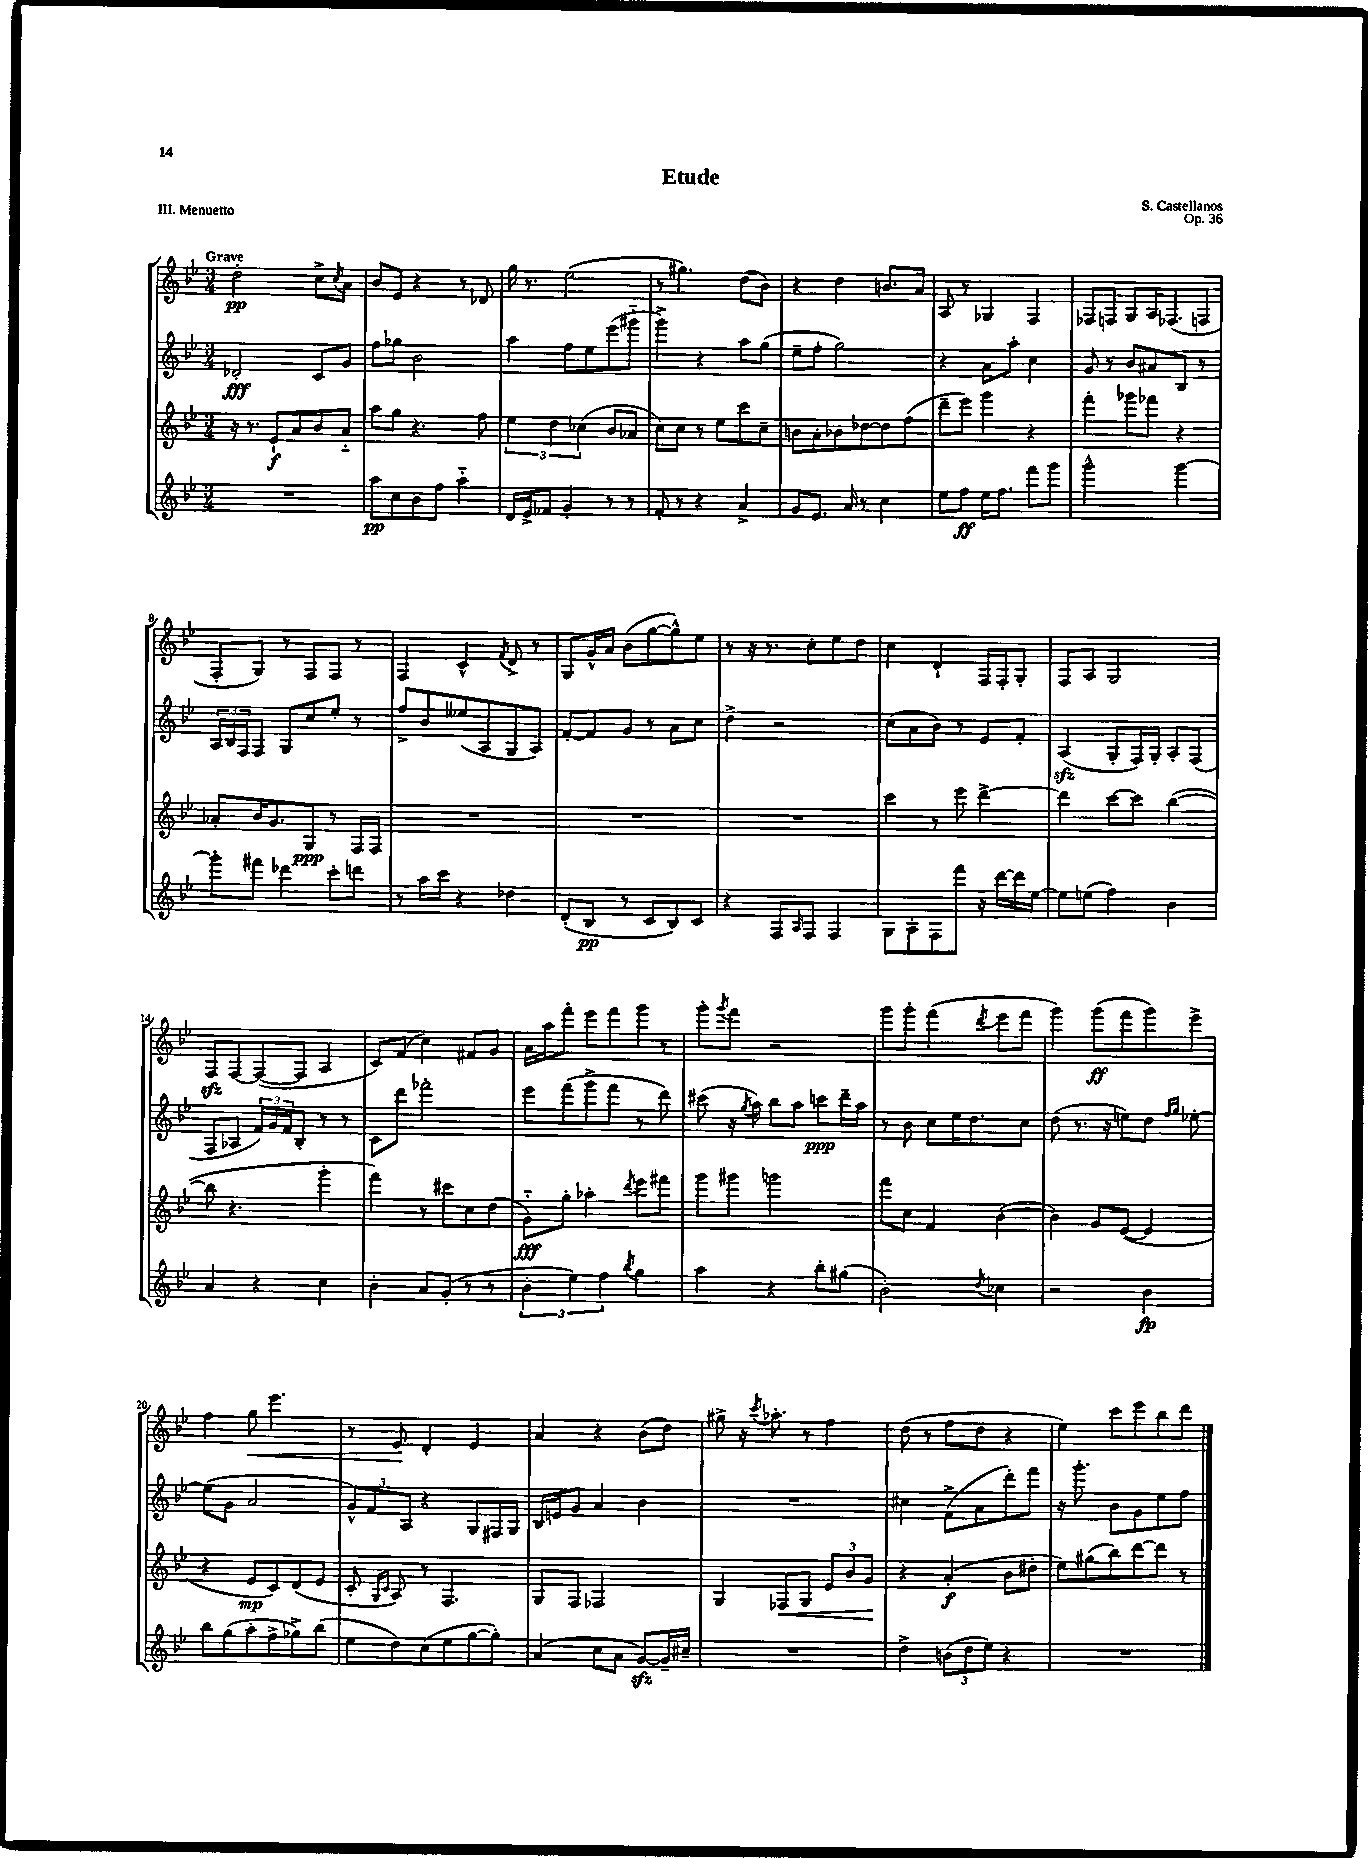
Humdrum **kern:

**kern	**kern	**kern	**kern
*staff4	*staff3	*staff2	*staff1
*clefG2	*clefG2	*clefG2	*clefG2
*k[b-e-]	*k[b-e-]	*k[b-e-]	*k[b-e-]
*M3/4	*M3/4	*M3/4	*M3/4
2.r	16r	2d-'	2dd'
.	8.r	.	.
.	8e-`	.	.
.	8a	.	.
.	8b-	8c	8cc^
.	.	.	8qcc
.	8a'~	8g	8a
=	=	=	=
8aa	8aa	8ff	8b-
8cc	8gg	8gg-	8e-
8b-	4.r	2b-	4r
8ff	.	.	.
4aa'~	.	.	8r
.	8ff	.	8d-
=	=	=	=
16d	6ee-	4aa	16gg
16e-^	.	.	8.r
8f-	.	.	.
.	6dd	.	.
4g'	.	8ff	(2ee-
.	(6cc-	.	.
.	.	8ee-	.
8r	8b-	(8eee-	.
8r	8a-	8ggg#'~	.
=	=	=	=
8f'	8cc)	4ggg^)	8r
8r	8cc	.	4.gg#)
4r	8r	4r	.
.	8ee-	.	.
4a^	8ccc	8aa	(8dd
.	8cc~	(8gg	8b-)
=	=	=	=
8g	8b	8ee-~	4r
8.e-	8a'	8ff'	.
.	8b-	2gg)	4dd
16a	.	.	.
8r	[8dd-	.	.
4cc	8dd-]	.	8.b
.	(8ff	.	.
.	.	.	16a
=	=	=	=
8ee-	8ddd~	4r	8A
8ff	8eee-)	.	8r
16ee-	4ggg	8a	4G-
8.ff	.	.	.
.	.	8aa'	.
8fff	4r	4cc	4F
8ggg	.	.	.
=	=	=	=
2ggg^^	4fff'	8g	8F-
.	.	8r	8F
.	8ggg-	8b-	8G
.	8fff-	8a#	16A
.	.	.	(8.F-
[4ggg	4r	8B-	.
.	.	8r	8F
=	=	=	=
8ggg']	8a-'	24A	8F'
.	.	24B-	.
.	.	24F	.
8fff#	16b-	8F	8G)
.	8.g	.	.
4ddd-	.	8G	8r
.	8G	8cc	8F
8ccc'	8r	8ee-'	8F
8ddd	16F	8r	8r
.	16F	.	.
=	=	=	=
8r	2.r	8ff^	4F
16aa	.	8b-	.
16ccc	.	.	.
4r	.	(8ee--	4c^^
.	.	8A	.
.	.	.	8qf
4dd-	.	8G	8d^
.	.	8A)	8r
=	=	=	=
(8d'	2.r	[8f'	8G
8B-	.	8f]	16g^^
.	.	.	16a
8r	.	8g	(8b-
8c	.	8r	[8gg
8B-)	.	8a	8gg^^])
8c	.	8cc	8ee-
=	=	=	=
4r	2.r	4dd^	8r
.	.	.	16r
.	.	.	8.r
8F	.	2r	.
16qqA	.	.	.
8F	.	.	8cc'
4F	.	.	8ee-
.	.	.	8dd
=	=	=	=
8G	4ccc	(8cc	4cc
8A'	.	8a	.
8F	8r	8b-)	4d`
8fff	8eee-	8r	.
16r	[4ddd^	8e-	16F
[16ddd	.	.	16F'
16ddd]	.	8f'	8G'
[16ee-	.	.	.
=	=	=	=
8ee-]	4ddd]	(4A	8F
(8ee	.	.	8A
4ff)	[8ccc	8G'	2G
.	8ccc]	16F)	.
.	.	16G'	.
4b-	([4bb-	8A'	.
.	.	(8F	.
=	=	=	=
4a	8bb-]	8F	8F
.	4.r	8A-	[8F
4r	.	24f)	(8F_
.	.	24g	.
.	.	24f	.
.	.	8B-'	8F]
4cc	4ggg'	8r	4A
.	.	8r	.
=	=	=	=
4b-'	4fff)	8c	8c)
.	.	8ddd	(8f
8a	8r	2fff-'	4cc)
(8g'	8ccc#	.	.
8r	8cc	.	8f#
8r	(8dd	.	8g
=	=	=	=
6b-'	8g'~)	8eee-	16a
.	.	.	16aa
.	8gg'	(8fff	8fff'
6ee-)	.	.	.
.	4aa-'	8ggg^	8eee-
6ff	.	.	.
.	.	8fff	8fff
8qbb-	8qddd	.	.
4gg	8eee-	8r	8ggg
.	8fff#	8ddd)	8r
=	=	=	=
4aa	8ggg	(8ccc#	8ggg'
.	.	.	8qggg
.	8ggg#	16r	8fff
.	.	8qgg	.
.	.	16aa)	.
4r	2ggg	8bb-	2r
.	.	8aa	.
8bb-'	.	8ccc	.
(8gg#	.	16ddd~	.
.	.	16aa	.
=	=	=	=
2b-')	8fff	8r	8ggg
.	8cc	8b-	8ggg'
.	4f	8cc	(4fff
.	.	16ee-	.
.	.	8.dd	.
8qdd	.	.	8qddd
4cc-	([4b-	.	8eee-
.	.	8cc	8fff
=	=	=	=
2r	4b-])	(8dd	4ggg)
.	.	8.r	.
.	8g	.	(8ggg
.	.	16r	.
.	([8e-	8ee)	8fff
4b-	4e-]	8dd	8ggg)
.	.	16qqff	.
.	.	16qqgg	.
.	.	[8ee-'	8eee-^
=	=	=	=
8bb-	4r	(8ee-]	4ff
(8gg	.	8g	.
8aa'	8e-	2a	8gg
8ff^	8c)	.	4.eee-
8gg-^)	(8d	.	.
(8bb-	8e-	.	.
=	=	=	=
8ee-	8c'	12g^^)	8r
.	.	12f	.
.	16qqG	.	.
.	16qqc	.	.
8dd)	8A)	.	8e-
.	.	12A	.
(8cc	8r	4r	4d'
8ee-	4.F	.	.
[8gg	.	8G	4e-
8gg'])	.	16F#	.
.	.	16G	.
=	=	=	=
(4a	8G	16B-	4a
.	.	16e	.
.	8F	8g	.
8cc	2F-	4a	4r
8a	.	.	.
[8g)	.	4b-	(8b-
16g~]	.	.	8dd)
16cc#~	.	.	.
=	=	=	=
2.r	4G	2.r	8gg#^
.	.	.	16r
.	.	.	8qccc
.	.	.	8.aa-'
.	8F-	.	.
.	8G	.	8r
.	12e-	.	4ff
.	12b-	.	.
.	12g	.	.
=	=	=	=
4dd^	4r	4cc#	(8dd
.	.	.	8r
(12b	(4a'	(8f^	8ff
12dd	.	.	.
.	.	8a	8dd
12ee-)	.	.	.
4r	8b-	8ddd')	4r
.	8dd#'	8fff	.
=	=	=	=
2.r	8ee-)	16r	4ee-)
.	.	8.ggg'	.
.	(8gg#	.	.
.	8bb-)	8b-	8ccc
.	[8ddd	8g	8eee-
.	8ddd]	8ee-	8bb-
.	8r	8ff	8ddd
==	==	==	==
*-	*-	*-	*-
